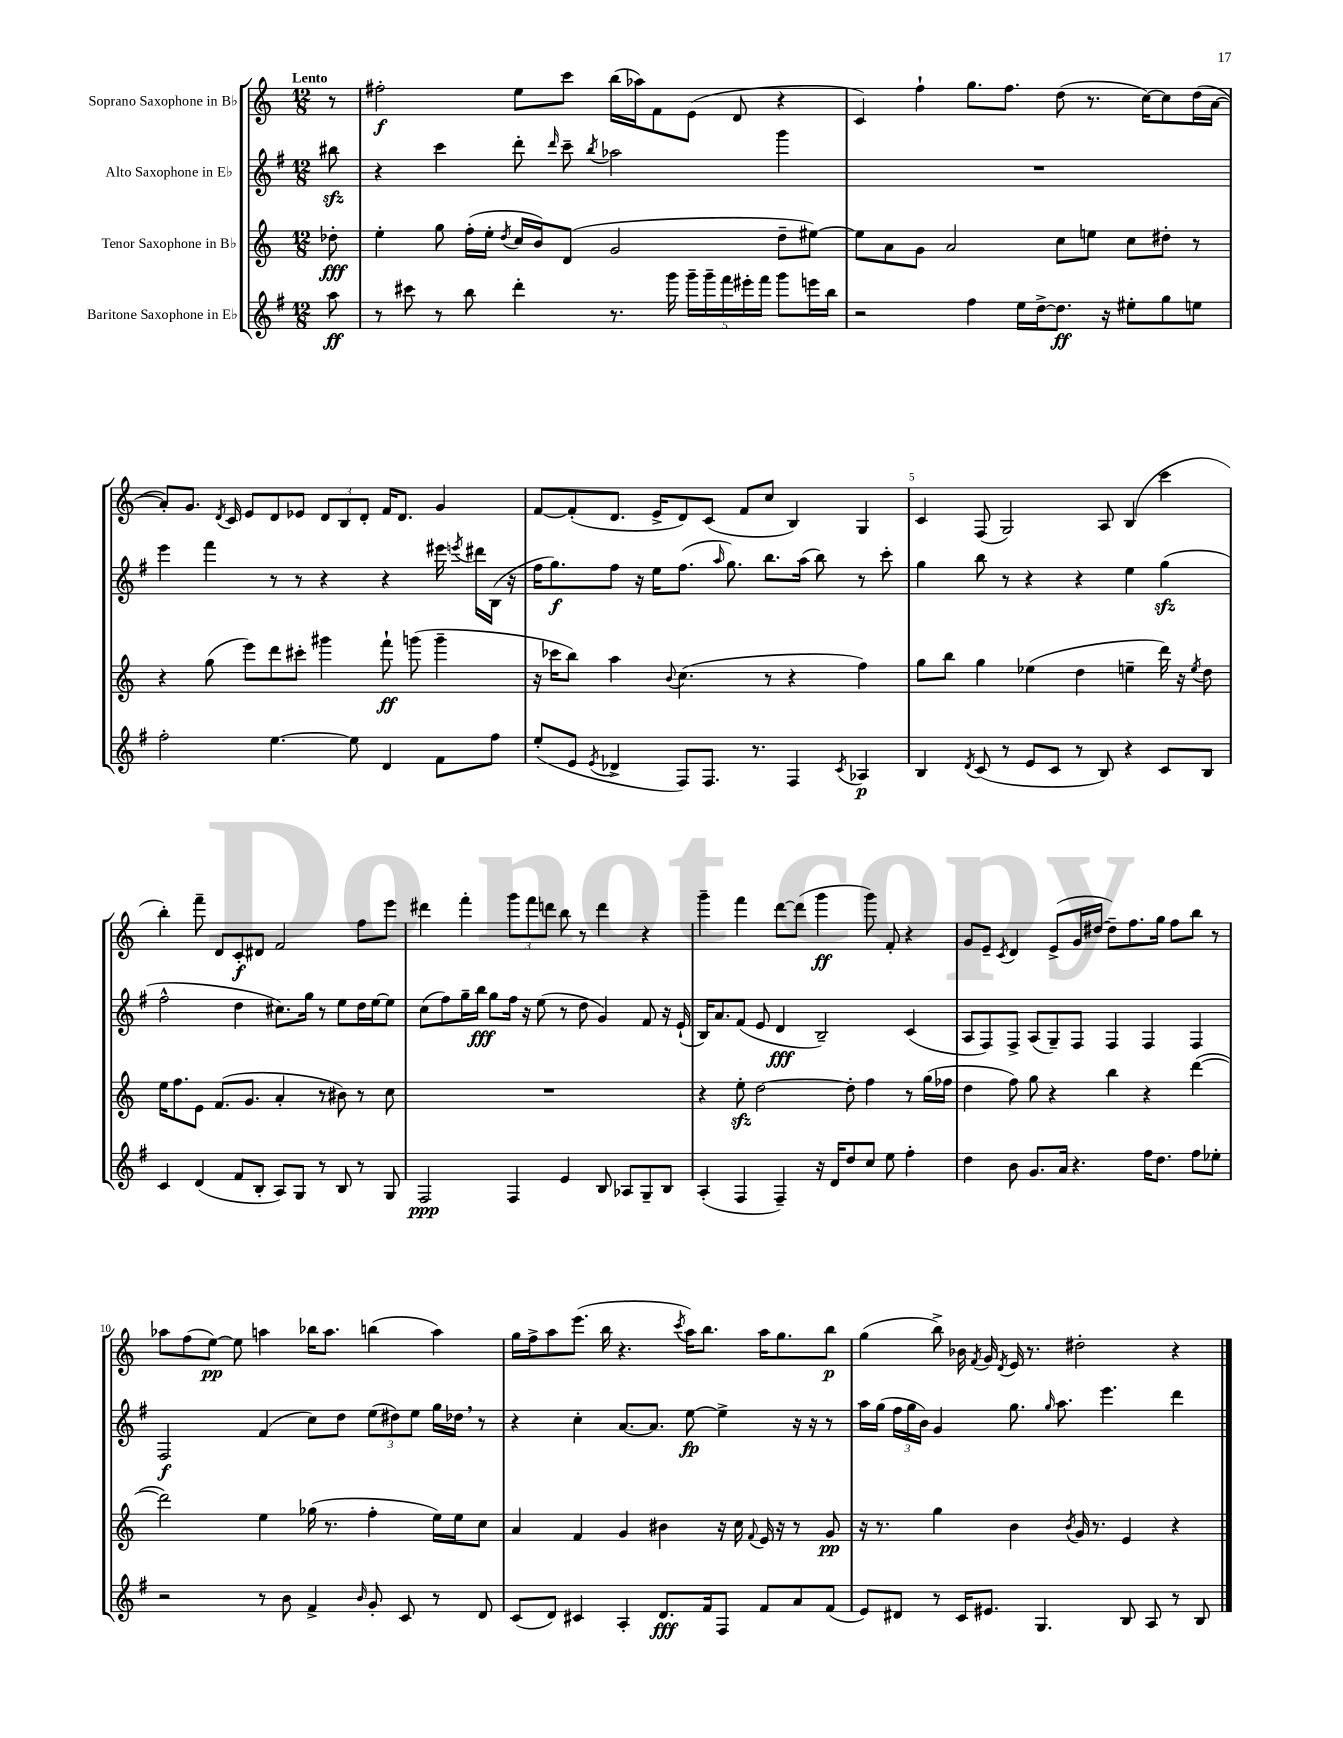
<<
\new StaffGroup <<
\new Staff = "s0" \with { instrumentName = "Soprano Saxophone in Bb" } {
    \clef treble \key c \major \numericTimeSignature \time 12/8 \partial 8 \tempo "Lento"
    \autoBeamOff r8 |
    fis''2-.\f e''8[ c'''8] b''16[( aes''16) f'8 e'8]( d'8 r4 |
    c'4) f''4-! g''8.[ f''8.] d''8( r8. c''16[~) c''8 d''16( a'16]~ |
    a'8[-.) g'8.] \acciaccatura { d'8 } c'16 e'8[ d'8 ees'8] \tuplet 3/2 { d'8[ b8 d'8]-. } f'16[ d'8.] g'4 |
    f'8[~ f'8-.( d'8.] e'16[-> d'8) c'8]( f'8[ c''8] b4) g4 |
    c'4 f8( g2) a8 b4( c'''4 |
    b''4-.) f'''8-- d'8[ c'8-.\f dis'8] f'2 f''8[ e'''8] |
    dis'''4 f'''4-. \tuplet 3/2 { g'''8[ f'''8 d'''8] } b''8 r8 d'''4 r4 |
    g'''4-- f'''4 d'''8[~ d'''8]( g'''4\ff g'''8) f'8-. r4 |
    g'8[ e'8]-- \acciaccatura { c'8 } d'4 e'8[->( g'16 dis''16]~ dis''8[--) f''8. g''16] f''8[ b''8] r8 |
    aes''8[ f''8( e''8]~\pp) e''8 a''4 bes''16[ a''8.] b''4( a''4) |
    g''16[ f''16-> a''8 e'''8.]( b''16 r4. \acciaccatura { c'''8 } a''16[) b''8.] a''16[ g''8. b''8]\p |
    g''4( b''8->) bes'16 \acciaccatura { f'8 } g'16 \acciaccatura { d'8 } e'16 r8. dis''2-. r4 \bar "|." |
}
\new Staff = "s1" \with { instrumentName = "Alto Saxophone in Eb" } {
    \clef treble \key g \major \numericTimeSignature \time 12/8 \partial 8
    \autoBeamOff bis''8\sfz |
    r4 c'''4 d'''8-. \grace { d'''16 } c'''8-- \acciaccatura { b''8 } aes''2 g'''4 |
    R1. |
    e'''4 fis'''4 r8 r8 r4 r4 eis'''16 \acciaccatura { e'''8 } dis'''16[ b16]( r16 |
    fis''16[ g''8.\f) fis''8] r16 e''16[ fis''8.]( \grace { a''16 } g''8.) b''8.[ a''16]( b''8) r8 c'''8-. |
    g''4 b''8 r8 r4 r4 e''4 g''4\sfz( |
    fis''2-^ d''4 cis''8.[) g''16] r8 e''8[ d''16 e''16~ e''8] |
    c''8[( fis''8) g''16-- b''16]\fff g''8[ fis''16] r16 e''8( r8 d''8 g'4) fis'8 r16 e'16-!( |
    b16[) a'8. fis'8]( e'8 d'4\fff b2--) c'4( |
    a8[ fis8) fis8]-> a8[( g8--) fis8] fis4 fis4 fis4 |
    fis2\f fis'4( c''8[) d''8] \tuplet 3/2 { e''8[( dis''8) e''8] } g''16[ des''16] \breathe r8 |
    r4 c''4-. a'8.[~ a'8.] e''8~\fp e''4-> r16 r16 r8 |
    a''16[ g''16]( \tuplet 3/2 { fis''16[ g''16 b'16]) } g'4 g''8. \grace { g''16 } a''8. e'''4. d'''4 \bar "|." |
}
\new Staff = "s2" \with { instrumentName = "Tenor Saxophone in Bb" } {
    \clef treble \key c \major \numericTimeSignature \time 12/8 \partial 8
    \autoBeamOff des''8-.\fff |
    e''4-. g''8 f''16[-.( e''16]-. \acciaccatura { d''8 } c''16[ b'16) d'8]( g'2 d''8[-- eis''8]~) |
    eis''8[ a'8 g'8] a'2 c''8[ e''8] c''8[ dis''8]-. r8 |
    r4 g''8( e'''8[) d'''8 cis'''8]-. gis'''4 f'''8-!\ff g'''8( g'''4-- |
    r16 ces'''16[ b''8]) a''4 \appoggiatura { b'8 } c''4.( r8 r4 f''4) |
    g''8[ b''8] g''4 ees''4( d''4 e''4-- d'''16) r16 \acciaccatura { e''8 } d''8 |
    e''16[ f''8. e'8] f'8.[( g'8.] a'4-. r8 bis'8) r8 c''8 |
    R1. |
    r4 e''8-.\sfz d''2~ d''8-. f''4 r8 g''16[( fes''16] |
    d''4 f''8) g''8 r4 b''4 r4 d'''4~( |
    d'''2) e''4 ges''16( r8. f''4-. e''16[) e''16 c''8] |
    a'4 f'4 g'4 bis'4 r16 c''16 \appoggiatura { f'8 } e'16 r16 r8 g'8\pp |
    r16 r8. g''4 b'4 \acciaccatura { b'8 } g'16 r8. e'4 r4 \bar "|." |
}
\new Staff = "s3" \with { instrumentName = "Baritone Saxophone in Eb" } {
    \clef treble \key g \major \numericTimeSignature \time 12/8 \partial 8
    \autoBeamOff a''8\ff |
    r8 cis'''8 r8 b''8 d'''4-. r8. g'''16 \tuplet 5/4 { g'''16[-- g'''16-- fis'''16 eis'''16-. fis'''16] } g'''8[ e'''16 b''16] |
    r2 fis''4 e''16[ d''16~-> d''8.]\ff r16 eis''8[-. g''8 e''8] |
    fis''2-. e''4.~ e''8 d'4 fis'8[ fis''8] |
    e''8[-.( e'8] \acciaccatura { e'8 } des'4-> fis8[) fis8.] r8. fis4 \acciaccatura { c'8 } aes4\p |
    b4 \acciaccatura { d'8 } c'8( r8 e'8[ c'8] r8 b8) r4 c'8[ b8] |
    c'4 d'4( fis'8[ b8]-. a8[) g8] r8 b8 r8 g8 |
    fis2\ppp fis4 e'4 b8 aes8[ g8-- b8] |
    a4-.( fis4 fis4--) r16 d'16[ d''8 c''8] e''8 fis''4-. |
    d''4 b'8 g'8.[ a'16] r4. fis''16[ d''8.] fis''8[ ees''8]-. |
    r2 r8 b'8 fis'4-> \grace { b'16 } g'8-. c'8 r8 d'8 |
    c'8[( d'8]) cis'4 a4-. d'8.[\fff fis'16 fis8] fis'8[ a'8 fis'8]( |
    e'8[) dis'8] r8 c'16[ eis'8.] g4. b8 a8 r8 b8 \bar "|." |
}
>>
>>
\layout { \context { \Score \override BarNumber.break-visibility = ##(#f #t #t) barNumberVisibility = #(every-nth-bar-number-visible 5) } }
